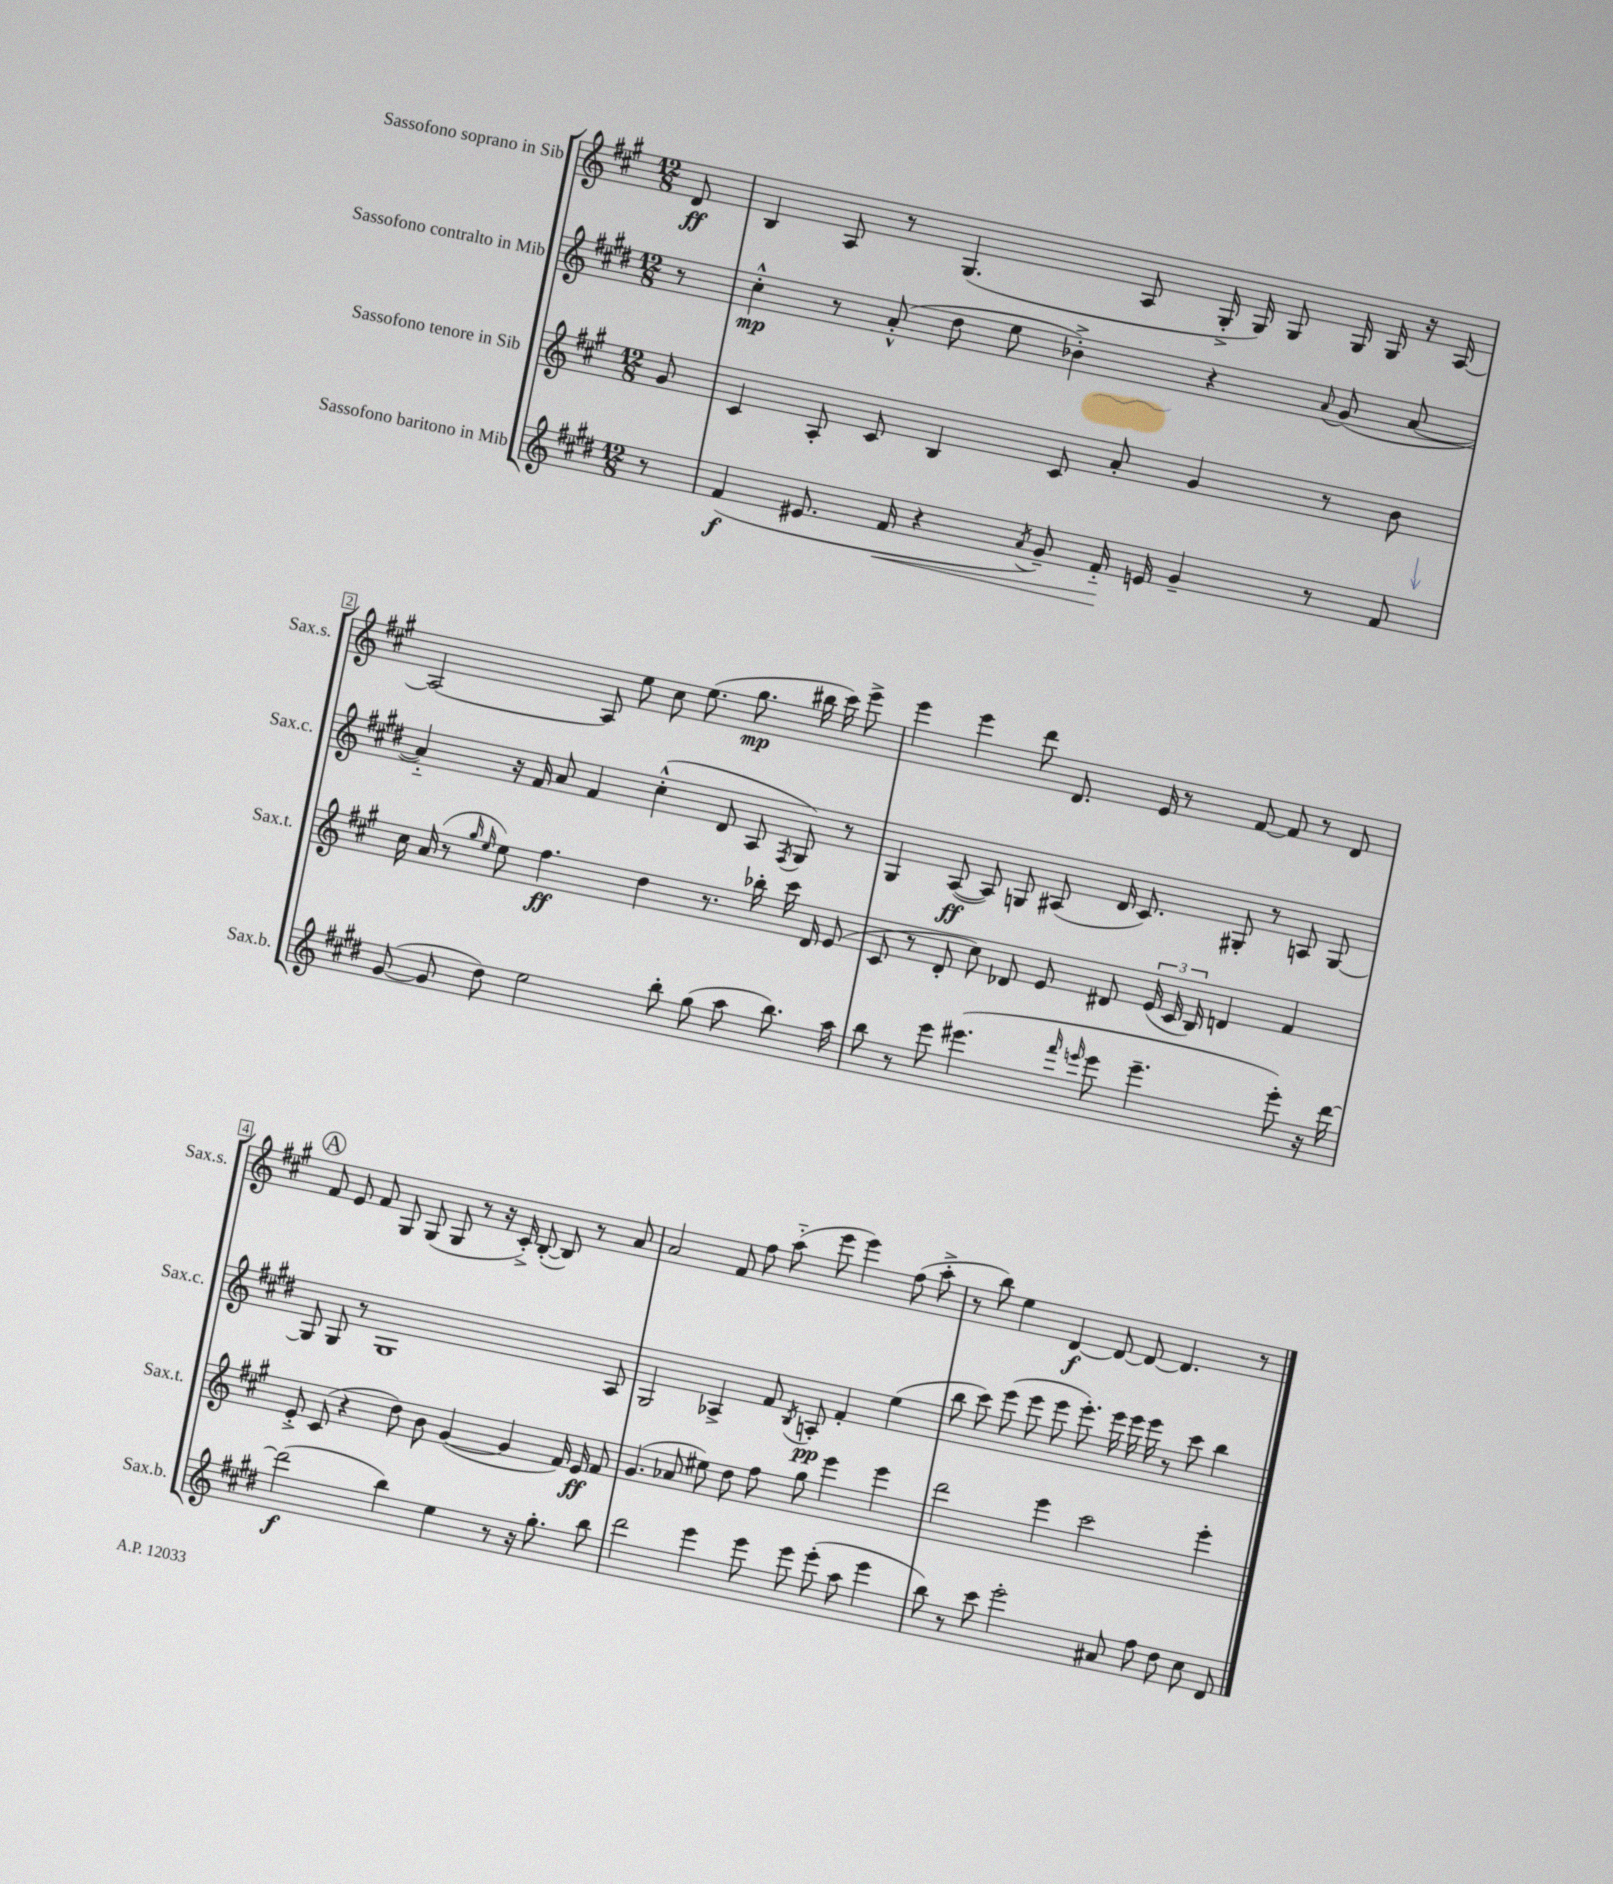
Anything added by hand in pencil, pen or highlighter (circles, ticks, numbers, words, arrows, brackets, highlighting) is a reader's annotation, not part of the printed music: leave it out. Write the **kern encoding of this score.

**kern	**kern	**kern	**kern
*staff4	*staff3	*staff2	*staff1
*clefG2	*clefG2	*clefG2	*clefG2
*k[f#c#g#d#]	*k[f#c#g#]	*k[f#c#g#d#]	*k[f#c#g#]
*M12/8	*M12/8	*M12/8	*M12/8
8r	8g#/	8r	8d/
=	=	=	=
(4f#/	4c#/	4cc#'^^\	4B/
8.e#/	8A'/	8r	8A/
.	8c#/	(8a'^^/	8r
16f#/	.	.	.
4r	4B/	8dd#\	(4.G#/
.	.	8ee\	.
8qa/	.	.	.
8g#~/)	8c#/	4b-'^\)	.
16f#'~/	8a'/	.	8A/
16e/	.	.	.
4g#~/	4g#/	4r	16G#'^/
.	.	.	16G#/)
.	.	.	8G#/
.	.	8qqa/	.
8r	8r	(8g#/	16G#/
.	.	.	16G#/
8f#/	8b\	[8a/	16r
.	.	.	[16A/
=	=	=	=
([8g#/	16cc#\	4a'~/])	2A/_
.	(16a/	.	.
8g#/]	8r	.	.
.	16qqgg#/	.	.
.	16qqee/	.	.
8dd#\)	8ee\)	16r	.
.	.	16f#/	.
2ee\	4.ff#\	8a/	.
.	.	4f#/	8A/]
.	.	.	8ee\
.	4dd\	(4cc#'^^\	8cc#\
8bb'\	.	.	(8.ee\
(8gg#\	8.r	8d#/	.
.	.	.	8.gg#\
8aa\	.	8A/	.
.	16bb-'\	.	.
.	.	8qF#/	.
8.bb\)	16ccc#\	8G#/)	16bb#\
.	16d/	.	16ccc#\)
.	(8e/	8r	8eee^\
16aa\	.	.	.
=	=	=	=
8bb\	8c#/	4G#/	4eee\
8r	8r	.	.
8eee\	8d'/	([8A/	4eee\
(4.eee#\	8cc#\)	8A/])	.
.	8d-/	8G/	8ddd\
.	8e/	(8A#/	8.d/
16qqfff#/	.	.	.
16qqeee/	.	.	.
8eee\	8d#/	16d#/	.
.	.	8.c#/)	16e/
4.eee~\	(24e/	.	8r
.	24c#/	.	.
.	24B/)	.	.
.	4d/	8G#'/	[8f#/
.	.	8r	8f#/]
8eee'\)	4f#/	8A/	8r
16r	.	[8G#/	8d/
[16ddd#\	.	.	.
=	=	=	=
(2ddd#\]	8e'^/	8G#/]	8f#/
.	(8c#/	8G#/	8e/
.	4r	8r	8f#/
.	.	1G#	8G#/
4bb\)	8dd\)	.	(8G#/
.	8b\	.	8G#/
4ee\	([4g#/	.	8r
.	.	.	16r
.	.	.	16c#'^/)
8r	4g#/]	.	([8B'/
16r	.	.	8B/])
8.gg#'\	.	.	.
.	16f#/)	.	8r
.	16e/	.	.
8bb\	8f#/	8A/	8a/
=	=	=	=
2ddd#\	(4.g#/	2G#/	2a/
.	8a-/	.	.
4eee\	8ee#\)	4A-^/	8f#/
.	8dd\	.	8ff#\
8eee\	8ff#\	8f#/	(8aa'~\
.	.	8qB/	.
8eee\	8gg#\	8A'/	8eee\
(8eee'\	4eee\	4f#'/	4eee\)
8aa\	.	.	.
4eee\	4eee\	(4ee\	(8ff#\
.	.	.	8aa'^\
=	=	=	=
8bb\)	2ddd\	8bb\	8r
8r	.	8ccc#\)	8bb\)
8ccc#\	.	(8eee\	4ee\
2eee'\	.	8eee\	.
.	4eee\	8eee\	[4d/
.	.	8.eee'\)	.
.	2ccc#\	.	8d/_
.	.	16eee\	.
8a#/	.	16eee\	8d/_
.	.	16eee\	.
8ff#\	.	8r	4.d/]
8dd#\	.	8ccc#\	.
8cc#\	4eee'\	4bb\	.
8d#/	.	.	8r
==	==	==	==
*-	*-	*-	*-
